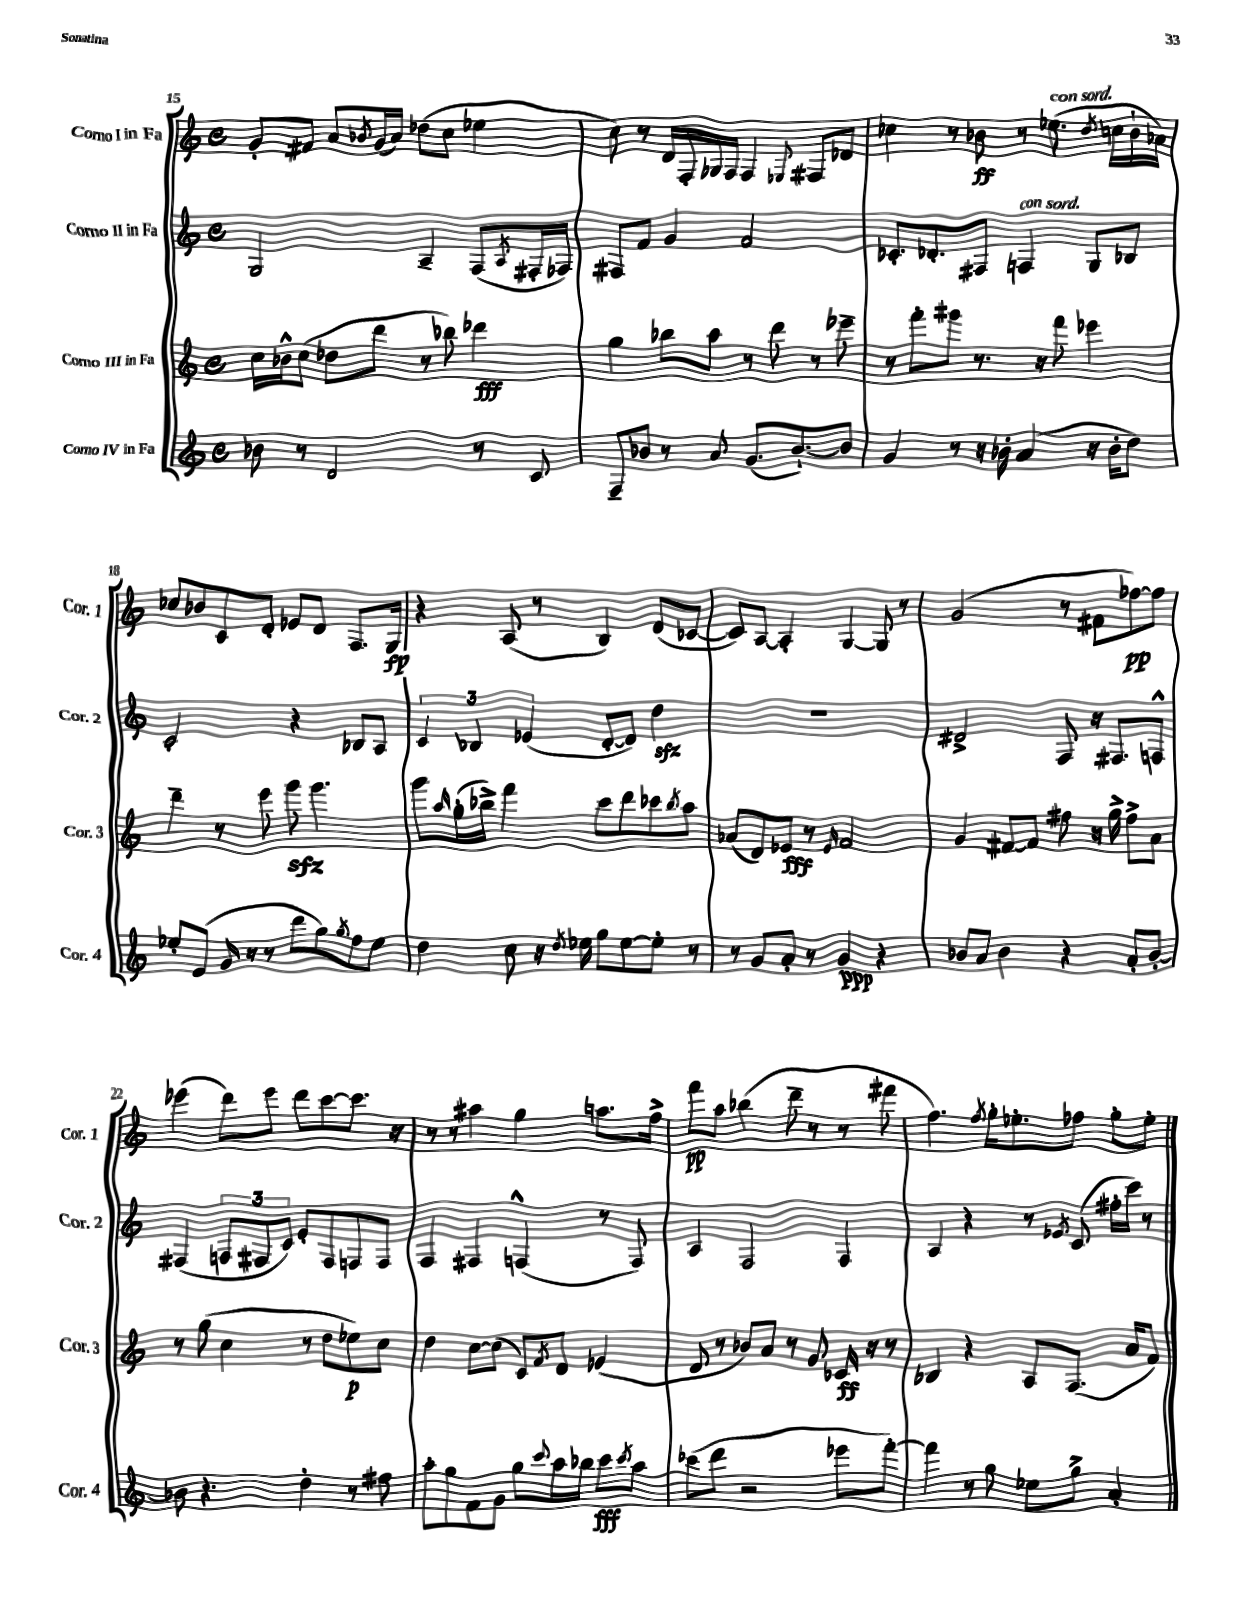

**kern	**dynam	**kern	**dynam	**kern	**kern	**dynam
*part4	*part4	*part3	*part3	*part2	*part1	*part1
*staff4	*staff4	*staff3	*staff3	*staff2	*staff1	*staff1
*I"Corno IV in Fa	*	*I"Corno III in Fa	*	*I"Corno II in Fa	*I"Corno I in Fa	*
*I'Cor. 4	*	*I'Cor. 3	*	*I'Cor. 2	*I'Cor. 1	*
*clefG2	*	*clefG2	*	*clefG2	*clefG2	*
*k[]	*	*k[]	*	*k[]	*k[]	*
*M4/4	*	*M4/4	*	*M4/4	*M4/4	*
*met(c)	*	*met(c)	*	*met(c)	*met(c)	*
=15	=15	=15	=15	=15	=15	=15
8b-X\	.	16cc\LL	.	2G/	8g'/L	.
.	.	16b-X^^\J	.	.	.	.
8r	.	(8cc\J	.	.	8f#X/J	.
2d/	.	8dd-X\L	.	.	8a/L	.
.	.	.	.	.	8qb-X/	.
.	.	8ddd\J	.	.	(16g/L	.
.	.	.	.	.	16a/JJ)	.
.	.	8r	.	4A~/	(8dd-X\L	.
.	.	8bb-X\)	.	.	8cc\J	.
8r	.	4ddd-X\	fff	(8F/L	4ee-X\	.
.	.	.	.	8qA/	.	.
8c/	.	.	.	16F#X'/L	.	.
.	.	.	.	16F-X/JJ)	.	.
=16	=16	=16	=16	=16	=16	=16
8F~/L	.	4gg\	.	8F#X/L	8cc\)	.
8b-X/J	.	.	.	8f/J	8r	.
8r	.	8bb-X\L	.	4g/	16d/LL	.
.	.	.	.	.	16F'/	.
8a/	.	8aa\J	.	.	16G-X/	.
.	.	.	.	.	16F/JJ	.
(8.g/L	.	8r	.	2f/	4F/	.
.	.	8ddd\	.	.	.	.
[8.b-`/)	.	.	.	.	.	.
.	.	.	.	.	8qqE-X/	.
.	.	8r	.	.	8F#X/L	.
8b-/J]	.	8eee-X~\	.	.	8d-X/J	.
=17	=17	=17	=17	=17	=17	=17
4g/	.	8r	.	8.c-X'/L	4cc-X\	.
.	.	8fff'\L	.	.	.	.
.	.	.	.	8.d-X'/	.	.
8r	.	8ggg#X\J	.	.	8r	.
16r	.	8.r	.	8F#X/J	8b-X\	ff
16b-X'\	.	.	.	.	.	.
!	!	!	!	!LO:TX:a:i:t=con sord.	!	!
(4a/	.	.	.	4Fn/	8r	.
.	.	16r	.	.	.	.
!	!	!	!	!	!LO:TX:a:i:t=con sord.	!
.	.	8fff\	.	.	(8.ee-X\	.
16r	.	4eee-X\	.	8G/L	.	.
.	.	.	.	.	8qdd/	.
16b-'\KL	.	.	.	.	16ccn\LL	.
8dd\J)	.	.	.	8B-X/J	16b-`\	.
.	.	.	.	.	16a-X\JJ)	.
!!LO:LB:g=z
=18	=18	=18	=18	=18	=18	=18
8ee-X'/L	.	4ddd~\	.	2c'/	8cc-X/L	.
(8e/J	.	.	.	.	8b-X/	.
16g/	.	8r	.	.	8c/	.
16r	.	.	.	.	.	.
8r	.	8eee\	.	.	8d'/J	.
8ddd\L	.	8gggzz\	.	4r	8e-X/L	.
8gg\)	.	4.ggg\	.	.	8d/J	.
8qgg/	.	.	.	.	.	.
8ff\	.	.	.	8B-X/L	8.F/L	.
8ee-\J	.	.	.	8A/J	.	.
.	.	.	.	.	16G/Jk	fp
=19	=19	=19	=19	=19	=19	=19
4dd\	.	8ggg\L	.	6c/	4r	.
.	.	16qqaa/	.	.	.	.
.	.	(16gg'\L	.	.	.	.
.	.	.	.	6B-X/	.	.
.	.	16bb-X^\JJ)	.	.	.	.
8cc\	.	4fff\	.	.	(8A/	.
.	.	.	.	(6e-X/	.	.
16r	.	.	.	.	8r	.
8qdd/	.	.	.	.	.	.
16ee-X\	.	.	.	.	.	.
8gg\L	.	8ccc\L	.	[8d'/L	4B/)	.
[8ee-\	.	8ddd\	.	8d/J])	.	.
8ee-'\J]	.	8ccc-X\	.	4ddzz\	(8d/L	.
.	.	8qbb-/	.	.	.	.
8r	.	8aa\J	.	.	[8c-X/J	.
=20	=20	=20	=20	=20	=20	=20
8r	.	(8a-X/L	.	1r	8c-/L])	.
8g/L	.	8d/)	.	.	[8A/J	.
8a'/J	.	8e-X/J	fff	.	4A'/]	.
8r	.	8r	.	.	.	.
.	.	16qqe-/	.	.	.	.
4g/	ppp	2f/	.	.	[4G/	.
4r	.	.	.	.	8G/]	.
.	.	.	.	.	8r	.
=21	=21	=21	=21	=21	=21	=21
8b-X/L	.	4g/	.	2d#X^/	(2g/	.
8a/J	.	.	.	.	.	.
4b-\	.	[8f#X/L	.	.	.	.
.	.	8f#/J]	.	.	.	.
4r	.	8ff#X\	.	8F/	8r	.
.	.	16r	.	16r	8f#X\L	.
.	.	16gg^\	.	8.F#X/L	.	.
8a'/L	.	8ff#^\L	.	.	[8ff-X\)	pp
[8b-'/J	.	8a\J	.	8Fn^^/J	8ff-\J]	.
!!LO:LB:g=z
=22	=22	=22	=22	=22	=22	=22
8b-X\]	.	8r	.	(4F#X/	(4eee-X\	.
4.r	.	(8gg\	.	.	.	.
.	.	4cc\	.	12Fn/L	8ddd\L)	.
.	.	.	.	12F#X/	.	.
.	.	.	.	.	8eee-\J	.
.	.	.	.	12c/J)	.	.
4dd'\	.	8r	.	8e'/L	8ddd\L	.
.	.	8dd\L	.	8F#/	[8ccc\	.
8r	.	8ee-X\)	p	8Fn/	8.ccc\J]	.
8ff#X\	.	8cc\J	.	8F/J	.	.
.	.	.	.	.	16r	.
=23	=23	=23	=23	=23	=23	=23
8aa'\L	.	4dd\	.	4F/	8r	.
8gg\	.	.	.	.	8r	.
8f\	.	[8cc\L	.	4F#X/	4aa#X\	.
8g\J	.	(8cc\J]	.	.	.	.
8gg\L	.	8c/L)	.	(4Fn^^/	4gg\	.
8qqccc/	.	8qf/	.	.	.	.
16aa\L	.	8d/J	.	.	.	.
16bb-X\JJ	.	.	.	.	.	.
8ccc\L	fff	(4e-X/	.	8r	8.aan\L	.
8qccc/	.	.	.	.	.	.
8aa\J	.	.	.	8F/)	.	.
.	.	.	.	.	16ff^\Jk	.
=24	=24	=24	=24	=24	=24	=24
(8ccc-X\L	.	8d/	.	4A/	8fff\L	pp
8ddd\J	.	8r	.	.	8aa\J	.
2r	.	8b-X/L)	.	2F/	(4bb-X\	.
.	.	8a/J	.	.	.	.
.	.	8r	.	.	8ddd~\	.
.	.	8g/	.	.	8r	.
8eee-X\L	.	16c-X/	ff	4F/	8r	.
.	.	16r	.	.	.	.
[8fff'\J)	.	8r	.	.	8fff#X\	.
=25	=25	=25	=25	=25	=25	=25
4fff\]	.	4B-X/	.	4A/	4.ff\)	.
8r	.	4r	.	4r	.	.
.	.	.	.	.	8qff/	.
8gg\	.	.	.	.	16gg'\KL	.
.	.	.	.	.	8.ee-X'\	.
8ee-X\L	.	8A/L	.	8r	.	.
.	.	.	.	8qe-X/	.	.
8gg^\J	.	(8.F/J	.	(8c/	8ff-X\J	.
4a'/	.	.	.	16ff#X'\LL	8gg'\L	.
.	.	16a/KL	.	16ccc\JJ)	.	.
.	.	8f/J)	.	8r	8ee-'\J	.
==	==	==	==	==	==	==
*-	*-	*-	*-	*-	*-	*-
